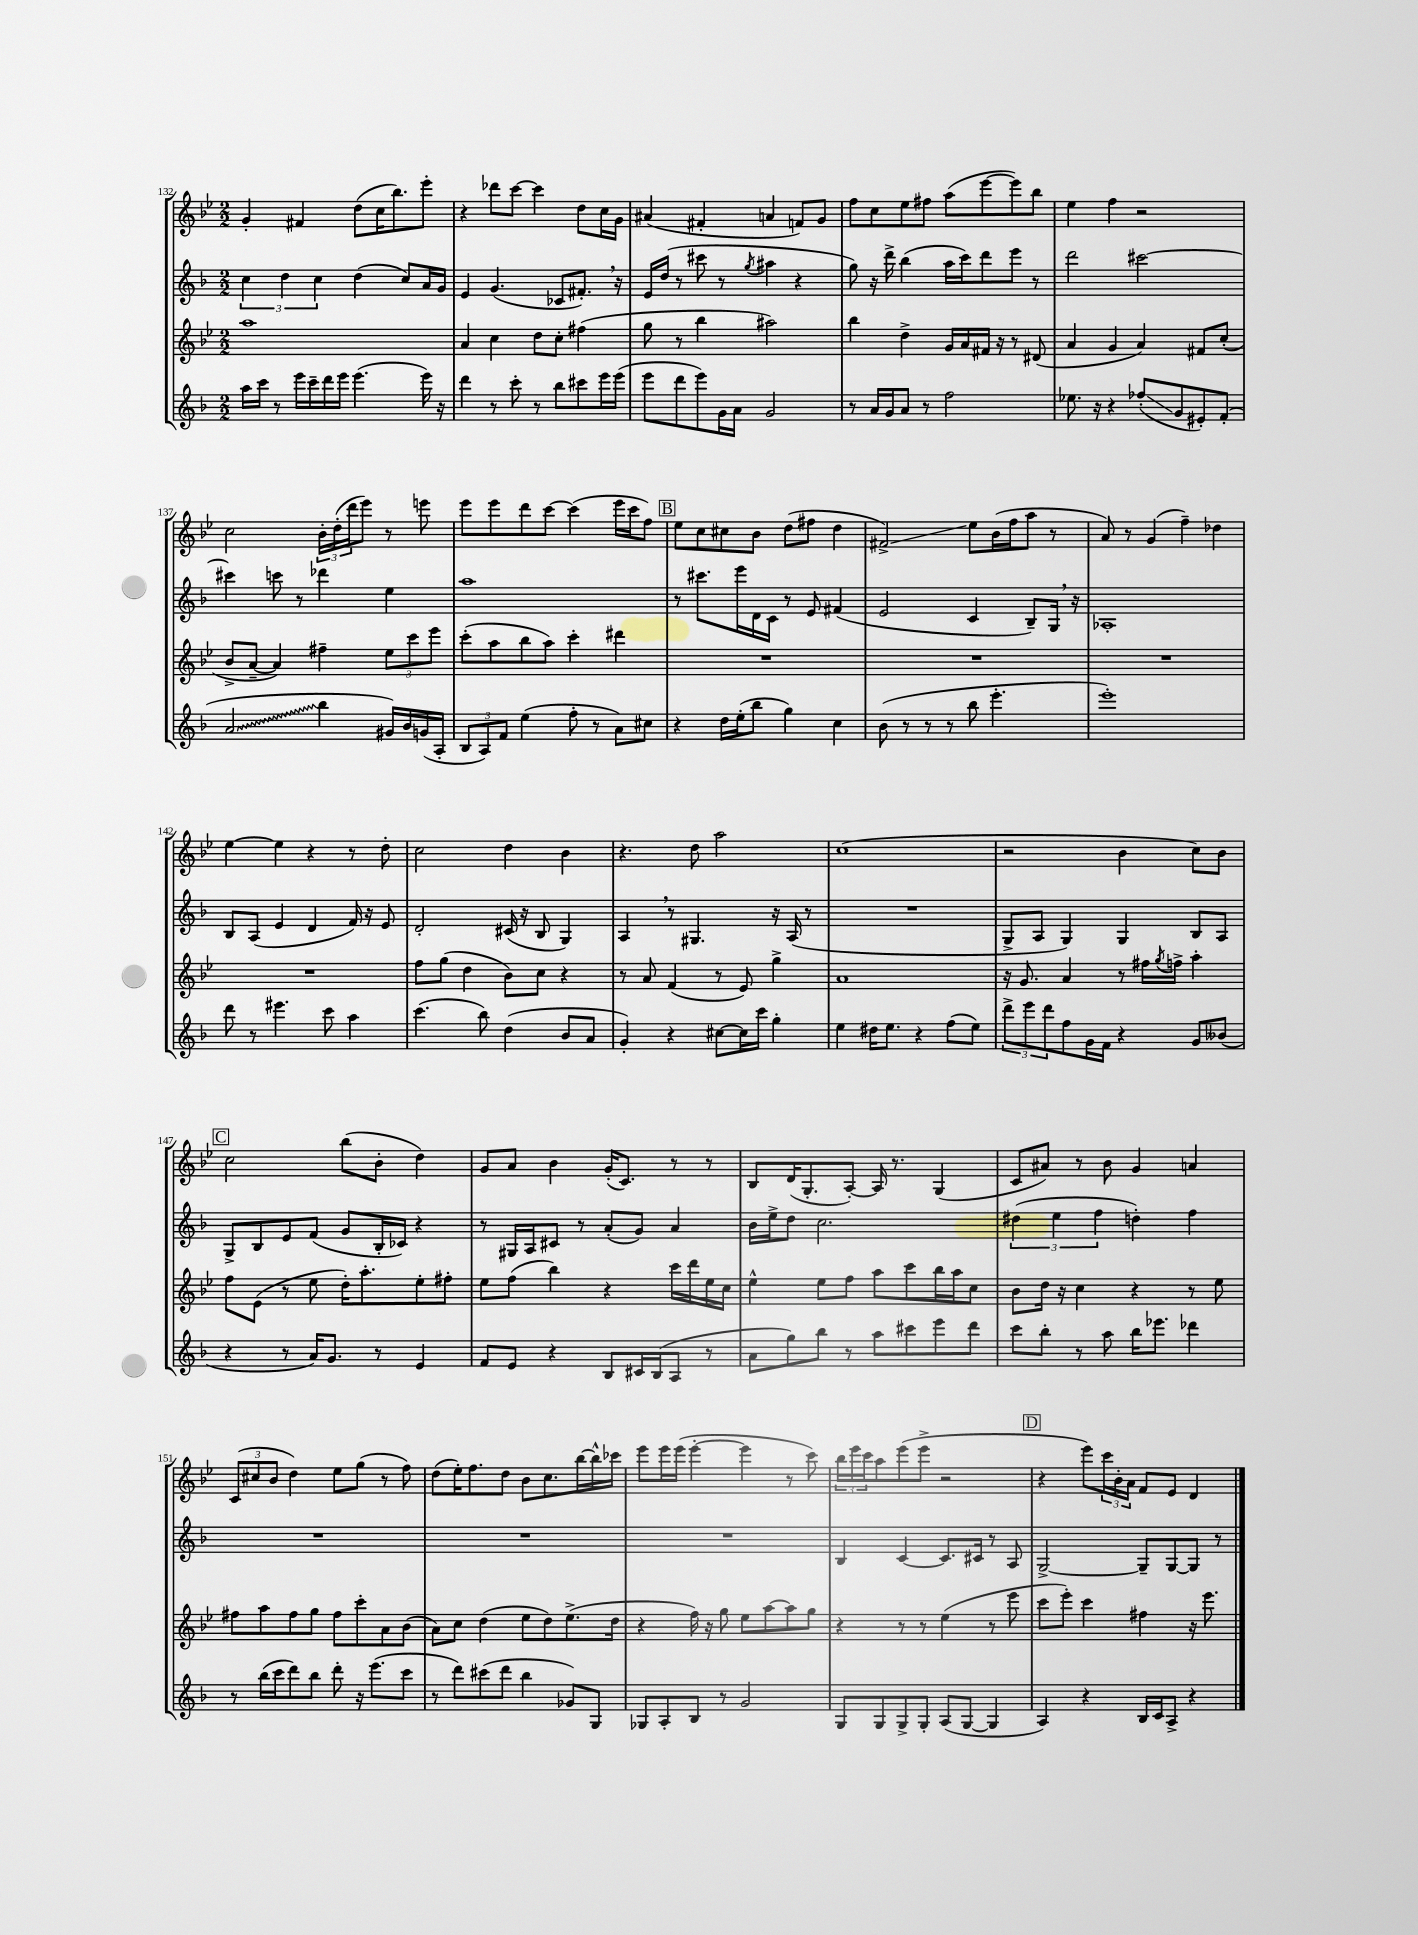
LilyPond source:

<<
\new StaffGroup <<
\new Staff = "s0" {
    \clef treble \key bes \major \numericTimeSignature \time 2/2
    g'4-. fis'4 d''8( c''16 bes''8.) ees'''8-. |
    r4 des'''8 c'''8~ c'''4 d''8 c''16 g'16 |
    ais'4( fis'4-. a'4 f'8) g'8 |
    f''8 c''8 ees''8 fis''8 a''8( ees'''8~ ees'''8) bes''8 |
    ees''4 f''4 r2 |
    c''2 \tuplet 3/2 { bes'16-. d''16-.( d'''16 } ees'''8) r8 e'''8 |
    ees'''8 ees'''8 d'''8 c'''8~ c'''4( ees'''16 c'''16 f''8) |
    \mark \markup { \box "B" } ees''8 c''8 cis''8 bes'8 d''8( fis''8 d''4 |
    fis'2->\glissando) ees''8 bes'16( f''16 a''8 r8 |
    a'8) r8 g'4( f''4--) des''4 |
    ees''4~ ees''4 r4 r8 d''8-. |
    c''2 d''4 bes'4 |
    r4. d''8 a''2 |
    c''1( |
    r2 bes'4 c''8) bes'8 |
    \mark \markup { \box "C" } c''2 bes''8( bes'8-. d''4) |
    g'8 a'8 bes'4 g'16-.( c'8.) r8 r8 |
    bes8 d'16( g8.-. a8~-.) a16 r8. g4( |
    c'8 ais'8) r8 bes'8 g'4 a'4 |
    \tuplet 3/2 { c'8( cis''8 bes'8 } d''4) ees''8 g''8( r8 f''8) |
    d''8( ees''16-.) f''8. d''8 bes'8 c''8. bes''16~ bes''16-^ ces'''16 |
    ees'''8 ees'''16 ees'''16( ees'''4~-. ees'''4 r8 c'''8) |
    \tuplet 3/2 { bes''16 ees'''16 c'''16 } a''8 ees'''8( ees'''8-> r2 |
    \mark \markup { \box "D" } r4 ees'''8) \tuplet 3/2 { c'''16 bes'16-. a'16 } f'8 ees'8 d'4 \bar "|." |
}
\new Staff = "s1" {
    \clef treble \key f \major \numericTimeSignature \time 2/2
    \tuplet 3/2 { c''4 d''4 c''4 } d''4( c''8) a'16 g'16 |
    e'4 g'4.( ces'8 fis'8.-.) \breathe r16 |
    e'16 d''16( r8 cis'''8 r8 \acciaccatura { g''8 } ais''4 r4 |
    g''8) r16 d'''16-> bes''4( a''16 c'''16) d'''8 e'''8 r8 |
    d'''2 cis'''2~ |
    cis'''4 c'''8 r8 des'''4 e''4 |
    a''1 |
    \mark \markup { \box "B" } r8 cis'''8. e'''16 d'16 c'16 r8 e'8 fis'4( |
    e'2 c'4 bes8--) g16 \breathe r16 |
    aes1-. |
    bes8 a8( e'4 d'4 f'16) r16 e'8 |
    d'2-. cis'16( r16 bes8 g4) |
    a4 \breathe r8 gis4. r16 a16( r8 |
    R1 |
    g8-> a8 g4) g4 bes8 a8 |
    \mark \markup { \box "C" } g8-> bes8 e'8 f'8( g'8 bes16-. ces'16) r4 |
    r8 gis16 a16 cis'8 r8 a'8-.( g'8) a'4 |
    bes'16 e''16-> d''8 c''2. |
    \tuplet 3/2 { dis''4( e''4 f''4 } d''4-.) f''4 |
    R1 |
    R1 |
    R1 |
    bes4 c'4~ c'8. cis'16 r8 a8 |
    \mark \markup { \box "D" } g2~-> g8-- g8~ g8 r8 \bar "|." |
}
\new Staff = "s2" {
    \clef treble \key bes \major \numericTimeSignature \time 2/2
    a''1 |
    a'4 c''4 d''8 c''8-. fis''4( |
    g''8 r8 bes''4 ais''2) |
    bes''4 d''4-> g'16 a'16 fis'16 r16 r8 dis'8( |
    a'4 g'4 a'4) fis'8 c''8-.( |
    bes'8-> a'8~-- a'4) fis''4-- \tuplet 3/2 { ees''8 c'''8 ees'''8 } |
    c'''8-.( a''8 bes''8 a''8) c'''4-. dis'''4 |
    \mark \markup { \box "B" } R1 |
    R1 |
    R1 |
    R1 |
    f''8 g''8( d''4 bes'8) c''8 r4 |
    r8 a'8 f'4( r8 ees'8) g''4-> |
    a'1 |
    r16 g'8. a'4 r8 fis''16 \acciaccatura { g''8 } f''16-> a''4-. |
    \mark \markup { \box "C" } f''8 ees'8( r8 ees''8 d''16-.) a''8.-. ees''8-. fis''8-. |
    ees''8 f''8( bes''4) r4 c'''16 d'''16 ees''16 c''16 |
    ees''4-^ ees''8 f''8 a''8 c'''8 bes''16 a''16 c''8 |
    bes'8 d''16 r16 c''4 r4 r8 ees''8 |
    fis''8 a''8 fis''8 g''8 fis''8 c'''8-. a'8 bes'8( |
    a'8) c''8 d''4( ees''8 d''8) ees''8.->( d''16 |
    r4 f''16) r16 g''8 ees''8 a''8~ a''8 g''8 |
    r4 r8 r8 ees''4( r8 ees'''8 |
    \mark \markup { \box "D" } c'''8 ees'''8-.) c'''4 fis''4 r16 ees'''8. \bar "|." |
}
\new Staff = "s3" {
    \clef treble \key f \major \numericTimeSignature \time 2/2
    a''16 c'''16 r8 e'''16 c'''16-- d'''16 e'''16 e'''4.( e'''16) r16 |
    d'''4 r8 c'''8-. r8 bes''8 cis'''8 e'''16 e'''16( |
    e'''8 d'''8 e'''8) g'16 a'16 g'2 |
    r8 a'16 g'16 a'8 r8 f''2 |
    ees''8. r16 r4 fes''8-.\glissando( g'8 eis'8-.) f'8-.( |
    \once \override Glissando.style = #'zigzag a'2\glissando bes''4 gis'16) bes'16 g'16( a16-. |
    \tuplet 3/2 { bes8 a8) f'8 } e''4( f''8-. r8 a'8) cis''8 |
    \mark \markup { \box "B" } r4 d''16 e''16-.( bes''8 g''4) c''4 |
    bes'8( r8 r8 r8 bes''8 e'''4.-. |
    e'''1-.) |
    d'''8 r8 eis'''4. c'''8 a''4 |
    c'''4.( bes''8) d''4( bes'8 a'8 |
    g'4-.) r4 cis''8~ cis''16 c'''16 g''4-. |
    e''4 dis''16 e''8. r4 f''8( e''8) |
    \tuplet 3/2 { d'''8-> e'''8 d'''8 } f''8 g'16 f'16 r4 g'8 beses'8( |
    \mark \markup { \box "C" } r4 r8 a'16) g'8. r8 e'4 |
    f'8 e'8 r4 bes8 cis'16 bes16( a8 r8 |
    a'8 g''8) bes''8 r8 a''8 cis'''8 e'''8 d'''8 |
    c'''8 bes''8-. r8 a''8 bes''16 ees'''8. des'''4 |
    r8 bes''16( c'''16 d'''8) bes''8 d'''8-. r16 e'''8.( c'''8 |
    r8 d'''8) cis'''8( d'''8 bes''4 ges'8) g8 |
    ges8 a8-. bes8 r8 g'2 |
    g8 g8 g8-> g8-. a8( g8~ g4 |
    \mark \markup { \box "D" } a4) r4 bes16 c'16 a8-> r4 \bar "|." |
}
>>
>>
\layout { \context { \Score currentBarNumber = #132 } }
